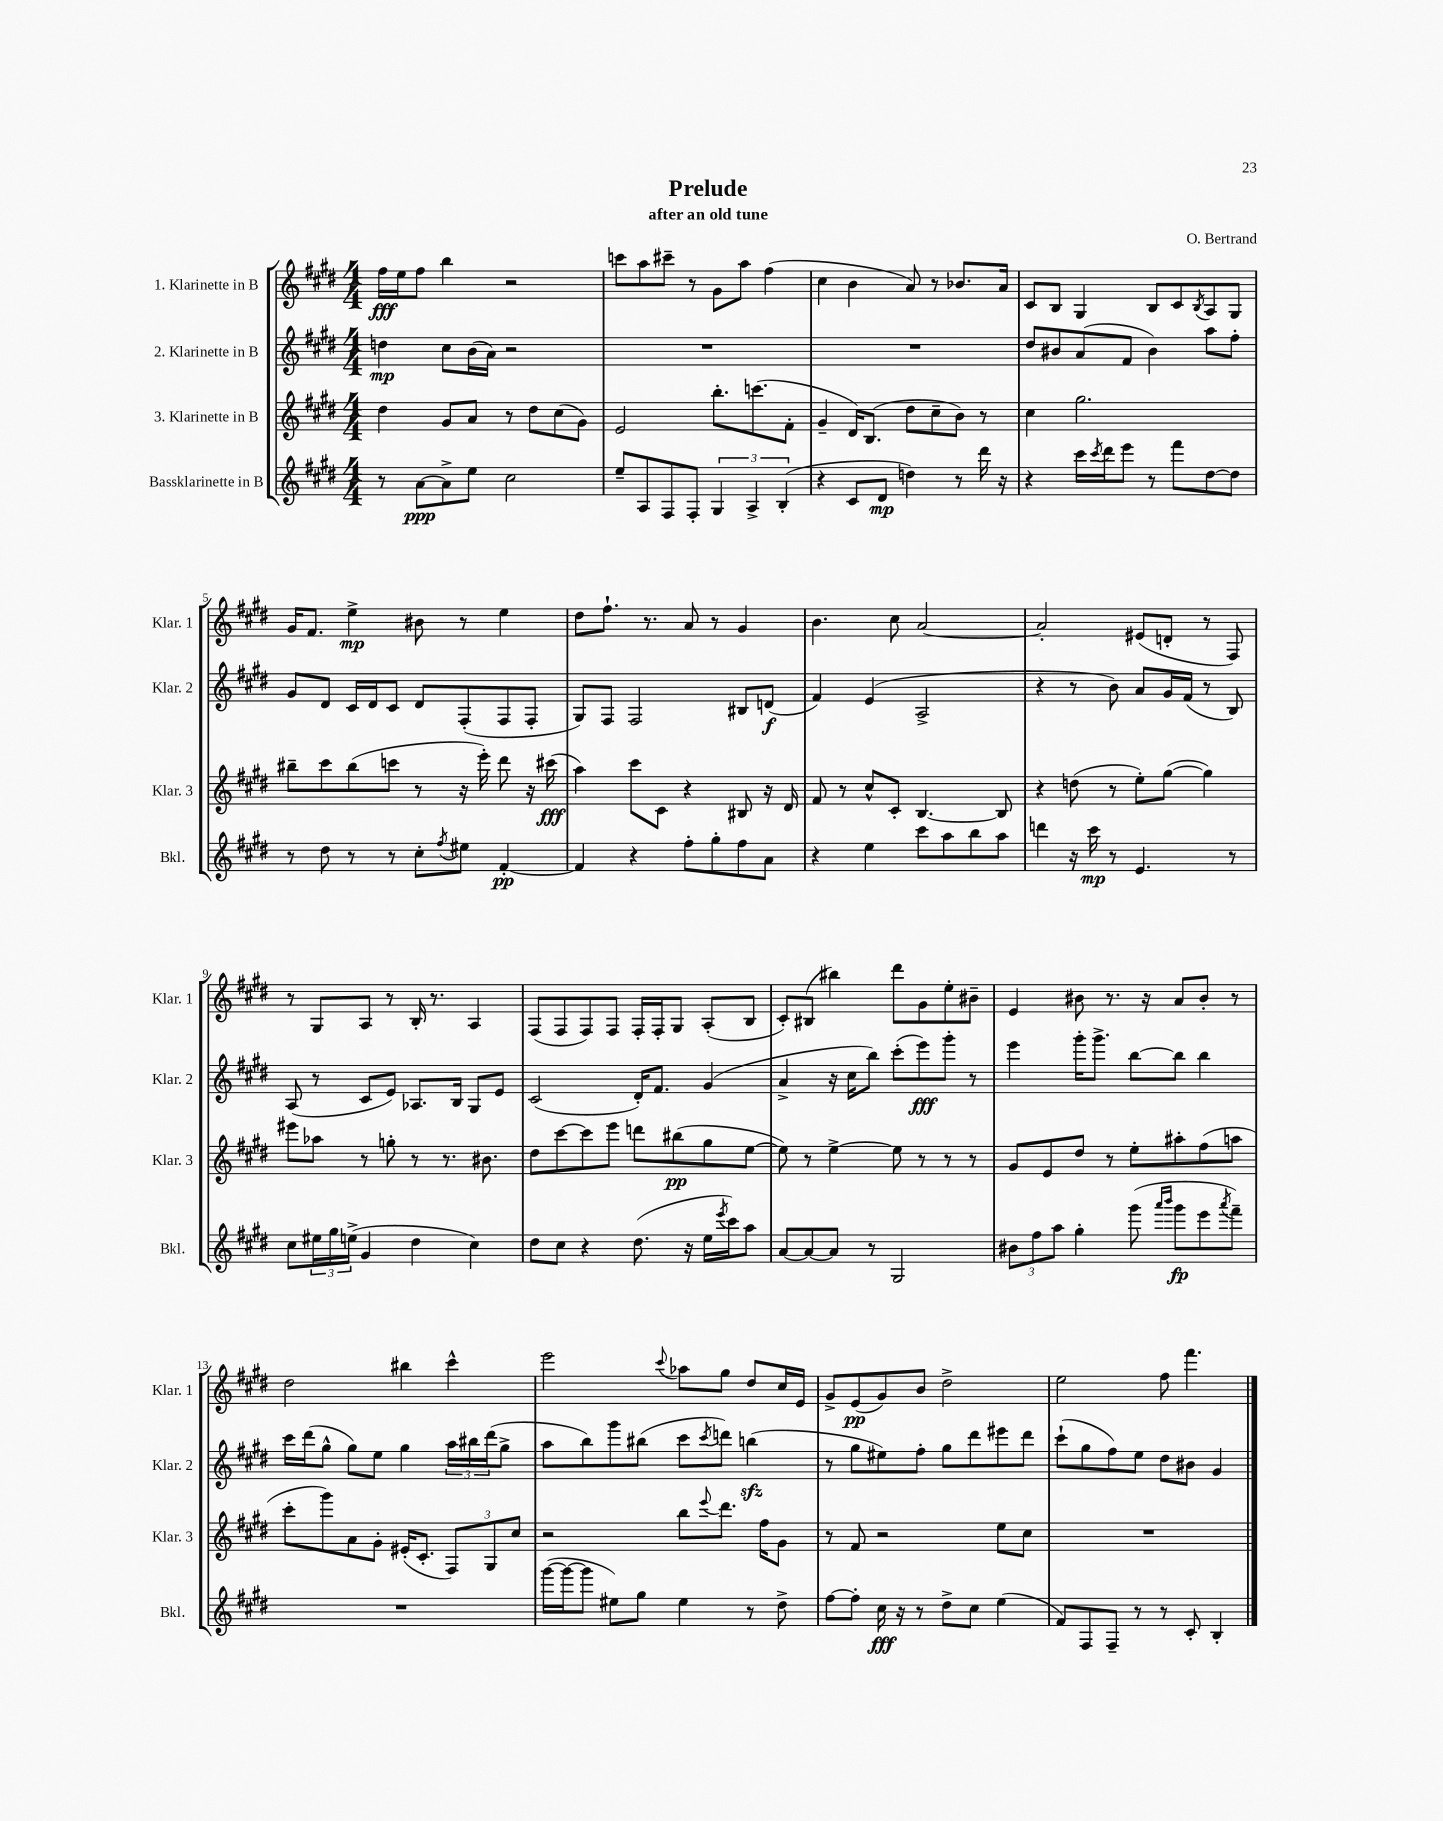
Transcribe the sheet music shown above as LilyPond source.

\header { title = "Prelude" composer = "O. Bertrand" subtitle = "after an old tune" }
<<
\new StaffGroup <<
\new Staff = "s0" \with { instrumentName = "1. Klarinette in B" shortInstrumentName = "Klar. 1" } {
    \clef treble \key e \major \numericTimeSignature \time 4/4
    fis''16\fff e''16 fis''8 b''4 r2 |
    c'''8 a''8 cis'''8-- r8 gis'8 a''8 fis''4( |
    cis''4 b'4 a'8) r8 bes'8. a'16 |
    cis'8 b8 gis4 b8 cis'8 \acciaccatura { b8 } a8 gis8 |
    gis'16 fis'8. e''4->\mp bis'8 r8 e''4 |
    dis''8 fis''8.-! r8. a'8 r8 gis'4 |
    b'4. cis''8 a'2~ |
    a'2-. eis'8( d'8-. r8 fis8) |
    r8 gis8 a8 r8 b16-. r8. a4 |
    fis8( fis8 fis8) fis8 fis16-. fis16-. gis8 a8-.( b8 |
    cis'8-.) bis8( bis''4) dis'''8 gis'8 e''8-. bis'8-- |
    e'4 bis'8 r8. r16 a'8 bis'8-. r8 |
    dis''2 bis''4 cis'''4-^ |
    e'''2 \appoggiatura { cis'''8 } aes''8 gis''8 dis''8 cis''16 e'16 |
    gis'8-> e'8\pp( gis'8) b'8 dis''2-> |
    e''2 fis''8 fis'''4. \bar "|." |
}
\new Staff = "s1" \with { instrumentName = "2. Klarinette in B" shortInstrumentName = "Klar. 2" } {
    \clef treble \key e \major \numericTimeSignature \time 4/4
    d''4\mp cis''8 b'16( a'16) r2 |
    R1 |
    R1 |
    dis''8 bis'8 a'8( fis'8 bis'4) a''8 fis''8-. |
    gis'8 dis'8 cis'16 dis'16 cis'8 dis'8 fis8-.( fis8 fis8-. |
    gis8) fis8 fis2 bis8 d'8\f( |
    fis'4) e'4( a2-> |
    r4 r8 b'8) a'8 gis'16 fis'16( r8 b8) |
    a8( r8 cis'8 e'8) aes8. b16 gis8 e'8 |
    cis'2( dis'16-.) fis'8. gis'4( |
    a'4-> r16 cis''16 b''8) cis'''8-.( e'''8\fff) gis'''8-. r8 |
    e'''4 gis'''16-. gis'''8.-> b''8~ b''8 b''4 |
    cis'''16 dis'''16( gis''8-^ gis''8) e''8 gis''4 \tuplet 3/2 { a''16 bis''16 dis'''16( } gis''8-> |
    a''8 b''8) gis'''8 bis''8( cis'''8 \acciaccatura { cis'''8 } d'''8) b''4\sfz( |
    r8 gis''8 eis''8) fis''8-. gis''8 dis'''8 eis'''8 dis'''8 |
    cis'''8-!( gis''8 fis''8) e''8 dis''8 bis'8 gis'4 \bar "|." |
}
\new Staff = "s2" \with { instrumentName = "3. Klarinette in B" shortInstrumentName = "Klar. 3" } {
    \clef treble \key e \major \numericTimeSignature \time 4/4
    dis''4 gis'8 a'8 r8 dis''8 cis''8( gis'8) |
    e'2 b''8.-. c'''8.( fis'8-. |
    gis'4-- dis'16) b8.( dis''8 cis''8-- b'8) r8 |
    cis''4 gis''2. |
    bis''8-- cis'''8 bis''8( c'''8 r8 r16 e'''16-.) dis'''8 r16 cis'''16\fff( |
    a''4) cis'''8 cis'8 r4 bis8 r16 dis'16 |
    fis'8 r8 cis''8-^ cis'8-. b4.~ b8 |
    r4 d''8( r8 e''8-.) gis''8~( gis''4) |
    eis'''8 aes''8 r8 g''8-. r8 r8. bis'8. |
    dis''8 cis'''8~ cis'''8 e'''8 d'''8 bis''8\pp( gis''8 e''8~ |
    e''8) r8 e''4~-> e''8 r8 r8 r8 |
    gis'8 e'8 dis''8 r8 e''8-. ais''8-. fis''8( a''8 |
    cis'''8-. gis'''8) a'8 gis'8-. eis'16-.( cis'8.-. \tuplet 3/2 { fis8) gis8 cis''8 } |
    r2 b''8 \appoggiatura { e'''8 } dis'''8. fis''16 gis'8 |
    r8 fis'8 r2 e''8 cis''8 |
    R1 \bar "|." |
}
\new Staff = "s3" \with { instrumentName = "Bassklarinette in B" shortInstrumentName = "Bkl." } {
    \clef treble \key e \major \numericTimeSignature \time 4/4
    r8 a'8~\ppp a'8-> e''8 cis''2 |
    e''8-- a8 fis8 fis8-. \tuplet 3/2 { gis4 a4-> b4-.( } |
    r4 cis'8 dis'8\mp d''4) r8 dis'''16 r16 |
    r4 cis'''16 \acciaccatura { cis'''8 } dis'''16 e'''8 r8 fis'''8 dis''8~ dis''8 |
    r8 dis''8 r8 r8 cis''8-. \acciaccatura { fis''8 } eis''8 fis'4~-.\pp |
    fis'4 r4 fis''8-. gis''8-. fis''8 a'8 |
    r4 e''4 cis'''8 a''8 b''8 a''8 |
    d'''4 r16 cis'''16\mp r8 e'4. r8 |
    cis''8 \tuplet 3/2 { eis''16 gis''16 e''16->( } gis'4 dis''4 cis''4) |
    dis''8 cis''8 r4 dis''8.( r16 e''16 \acciaccatura { e'''8 } cis'''16) a''8 |
    a'8~ a'8~ a'8 r8 gis2 |
    \tuplet 3/2 { bis'8 fis''8 a''8 } gis''4-. gis'''8( \grace { a'''16 b'''16 } gis'''8\fp e'''8 \acciaccatura { a'''8 } fis'''8--) |
    R1 |
    gis'''16~( gis'''16~ gis'''8 eis''8) gis''8 eis''4 r8 dis''8-> |
    fis''8~ fis''8-. cis''16\fff r16 r8 dis''8-> cis''8 e''4( |
    fis'8) fis8 fis8-- r8 r8 cis'8-. b4-. \bar "|." |
}
>>
>>
